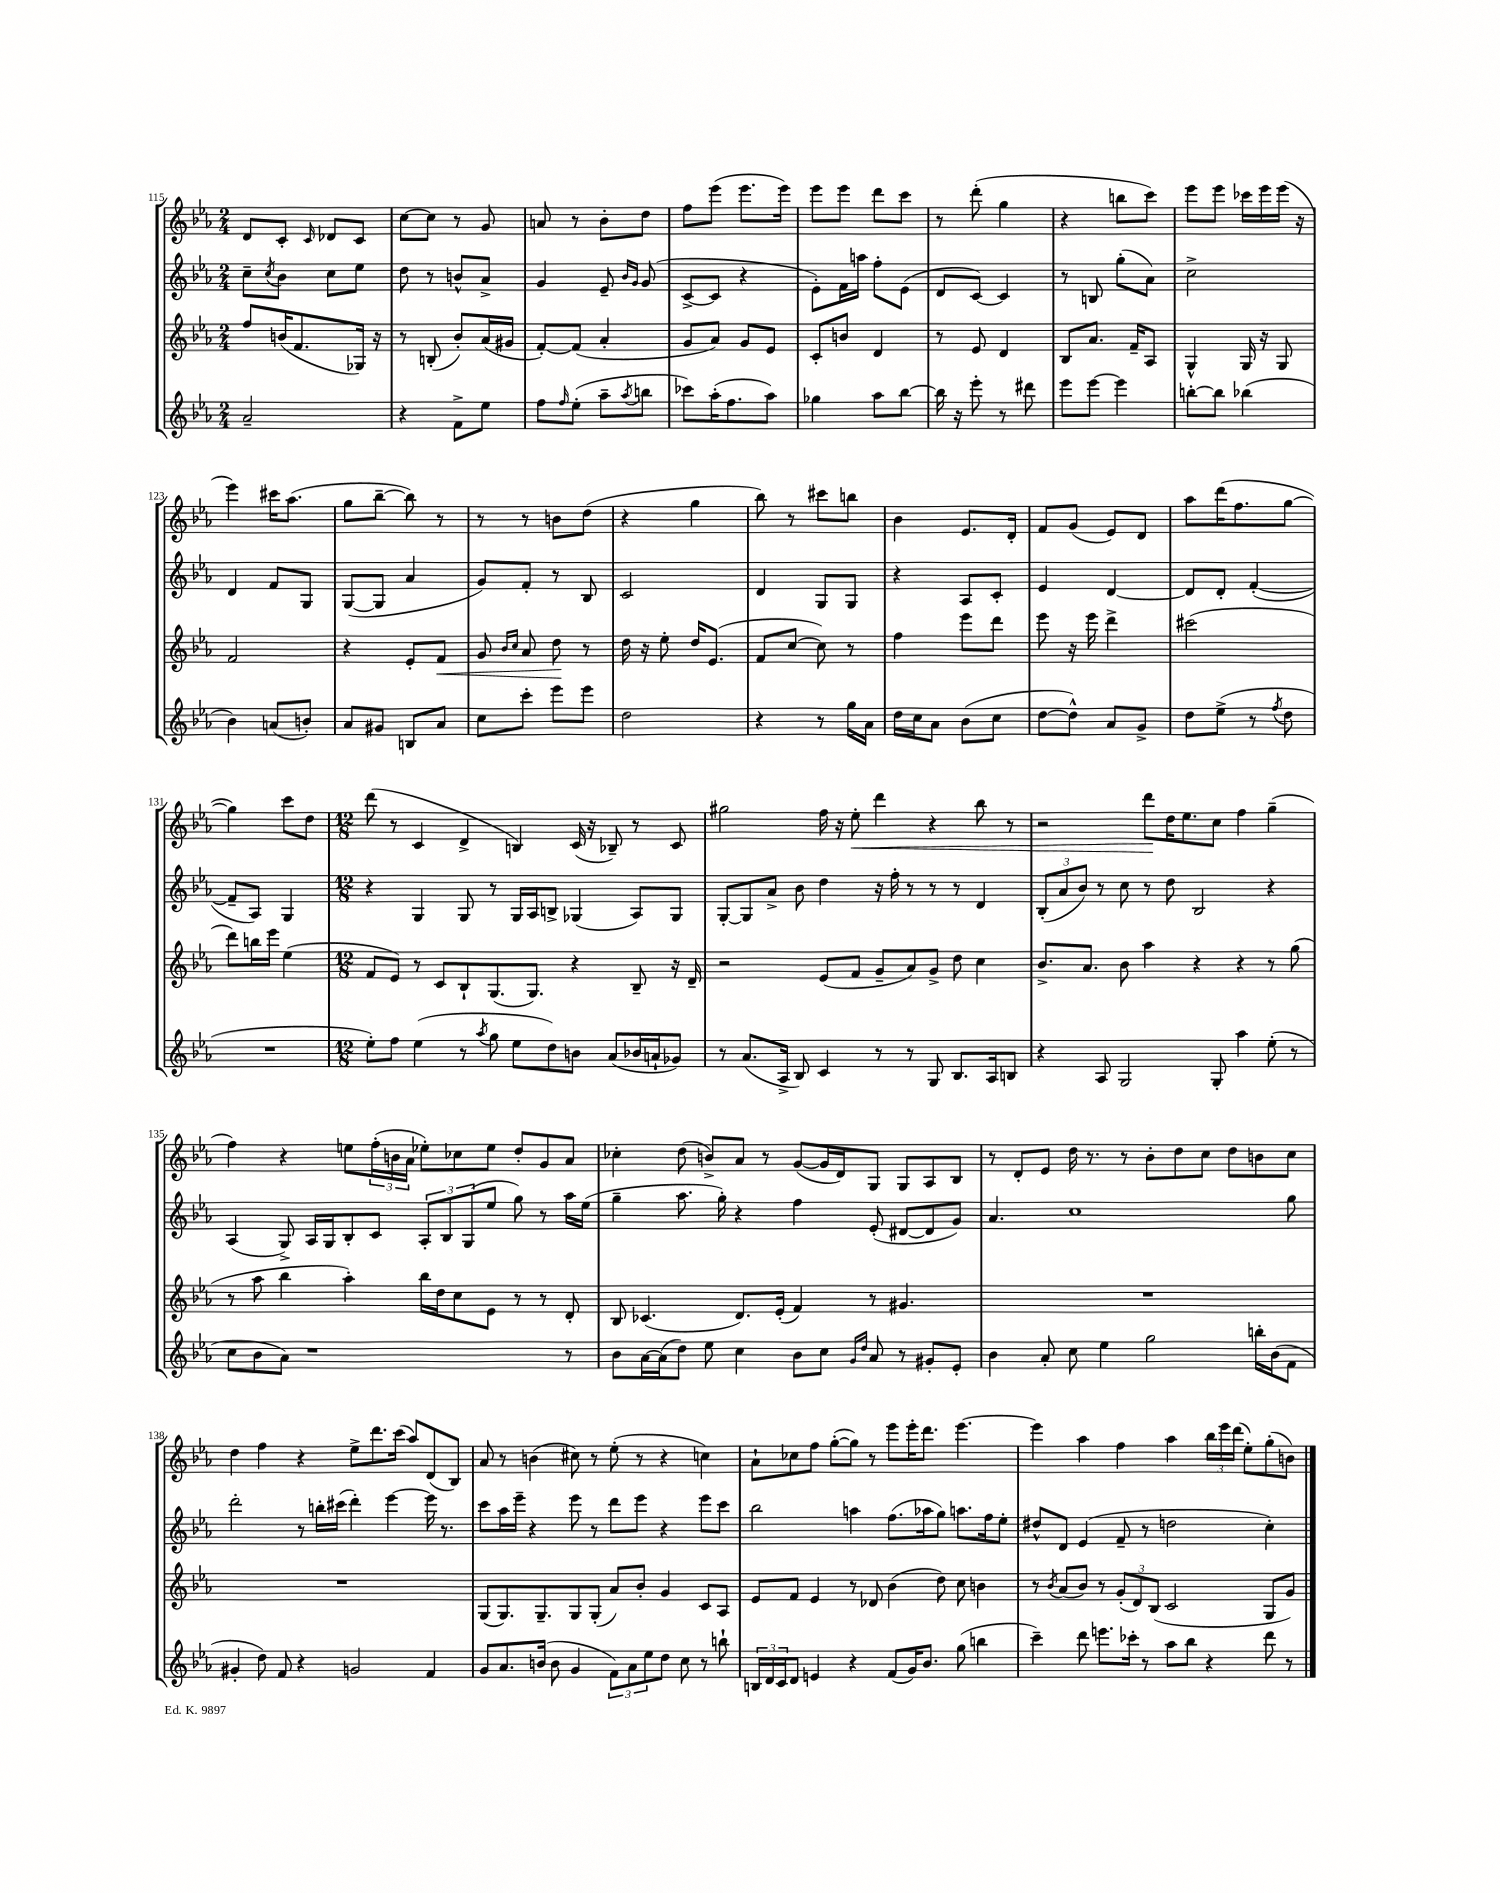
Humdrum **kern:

**kern	**kern	**kern	**kern
*staff4	*staff3	*staff2	*staff1
*clefG2	*clefG2	*clefG2	*clefG2
*k[b-e-a-]	*k[b-e-a-]	*k[b-e-a-]	*k[b-e-a-]
*M2/4	*M2/4	*M2/4	*M2/4
2a-~	8ff	8cc~	8d
.	.	8qcc	.
.	(16b	8b-	8c'
.	8.f	.	.
.	.	.	16qqc
.	.	8cc	8d-
.	16G-)	8ee-	8c
.	16r	.	.
=	=	=	=
4r	8r	8dd	[8cc
.	(8B'	8r	8cc]
8f^	8b-')	8b^^	8r
8ee-	(16a-	8a-^	8g
.	16g#	.	.
=	=	=	=
8ff	[8f')	4g	8a
16qqff	.	.	.
(8ee-'	(8f]	.	8r
8aa-~	4a-'	8e-~	8b-'
.	.	16qqb-	.
8qaa-	.	16qqg	.
8bb	.	(8g	8dd
=	=	=	=
8ccc-)	8g	[8c^	8ff
(16aa-'	8a-)	8c]	(8eee-
8.ff	.	.	.
.	8g	4r	8.eee-
8aa-)	8e-	.	.
.	.	.	16eee-)
=	=	=	=
4gg-	8c'	8e-')	8eee-
.	8b	16f	8eee-
.	.	16aa	.
8aa-	4d	8ff'	8ddd
[8bb-	.	(8e-	8ccc
=	=	=	=
16bb-]	8r	8d	8r
16r	.	.	.
8eee-'	8e-	[8c)	(8ddd'
8r	4d	4c]	4gg
8ddd#	.	.	.
=	=	=	=
8eee-	8B-	8r	4r
[8eee-	8.a-	8B	.
4eee-]	.	(8gg'	8bb
.	16f~	.	.
.	8A-	8a-)	8ccc)
=	=	=	=
[8bb'	4G^^	2cc^	8eee-
8bb]	.	.	8eee-
(4bb-	16G	.	16ccc-
.	16r	.	16eee-
.	8G	.	(16eee-
.	.	.	16r
=	=	=	=
4b-)	2f	4d	4eee-)
(8a	.	8f	16ccc#
.	.	.	(8.aa-
8b')	.	8G	.
=	=	=	=
8a-	4r	([8G	8gg
8g#	.	8G]	[8bb-~
8B	8e-'	4a-	8bb-])
8a-	8f	.	8r
=	=	=	=
8cc	8g	8g)	8r
.	16qqb-	.	.
.	16qqcc	.	.
8ccc'	8a-	8f'	8r
8eee-	8dd	8r	8b
8eee-	8r	8B-	(8dd
=	=	=	=
2dd	16dd	2c	4r
.	16r	.	.
.	8ee-'	.	.
.	16dd	.	4gg
.	(8.e-	.	.
=	=	=	=
4r	8f	4d	8bb-)
.	[8cc	.	8r
8r	8cc])	8G	8ccc#
16gg	8r	8G	8bb
16a-	.	.	.
=	=	=	=
16dd	4ff	4r	4b-
16cc	.	.	.
8a-	.	.	.
(8b-	8eee-	8A-	8.e-
8cc	8ddd	8c'	.
.	.	.	16d'
=	=	=	=
[8dd	8eee-	4e-	8f
8dd^^])	16r	.	(8g
.	16eee-	.	.
8a-	4ddd^	[4d	8e-)
8g^	.	.	8d
=	=	=	=
8dd	(2ccc#	8d]	8aa-
(8ee-^	.	8d'	(16ddd
.	.	.	8.ff
8r	.	([4f'	.
8qff	.	.	.
8dd	.	.	[8gg
=	=	=	=
2r	8ddd)	8f~]	4gg])
.	16bb	8A-)	.
.	16eee-	.	.
.	(4ee-	4G	8ccc
.	.	.	8dd
=	=	=	=
*M12/8	*M12/8	*M12/8	*M12/8
8ee-')	8f	4r	(8ddd
8ff	8e-)	.	8r
(4ee-	8r	4G	4c
.	8c	.	.
8r	8B-`	8G	4d^
8qaa-	.	.	.
8gg	(8.G	8r	.
8ee-	.	16G	4B)
.	8.G)	16A-	.
8dd)	.	8B^	.
8b	4r	(4G-	(16c
.	.	.	16r
(8a-	.	.	8B-~)
16b-	8B-~	8A-)	8r
16a`	.	.	.
8g-)	16r	8G-	8c
.	16d~	.	.
=	=	=	=
8r	2r	[8G'	2gg#
(8.a-	.	8G]	.
.	.	8a-^	.
16A-^	.	.	.
8B-)	.	8b-	.
4c	(8e-	4dd	16ff
.	.	.	16r
.	8f	.	8ee-'
8r	8g~	16r	4ddd
.	.	16ff'	.
8r	8a-)	8r	.
8G	8g^	8r	4r
8.B-	8dd	8r	.
.	4cc	4d	8bb-
16A-	.	.	.
8B	.	.	8r
=	=	=	=
4r	8.b-^	(12B-'	2r
.	.	12a-	.
.	.	12b-)	.
.	8.a-	.	.
8A-	.	8r	.
2G	8b-	8cc	.
.	4aa-	8r	8ddd
.	.	8dd	16dd
.	.	.	8.ee-
.	4r	2B-	.
8G'	.	.	8cc
4aa-	4r	.	4ff
(8ee-'	8r	4r	(4gg~
8r	(8gg	.	.
=	=	=	=
8cc	8r	(4A-	4ff)
8b-	8aa-	.	.
8a-)	4bb-	8G^)	4r
1r	.	16A-	.
.	.	16G	.
.	4aa-')	8B-'	8ee
.	.	8c	(24ff'
.	.	.	24b
.	.	.	24a-
.	16bb-	12A-'	8ee-')
.	16dd	.	.
.	.	12B-	.
.	8cc	.	8cc-
.	.	(12G	.
.	8e-	8ee-	8ee-
.	8r	8gg)	8dd'
.	8r	8r	8g
8r	8d'	16aa-	8a-
.	.	(16ee-	.
=	=	=	=
8b-	8B-	4gg~	4cc-'
[16a-	(4.c-	.	.
(16a-]	.	.	.
8dd)	.	8.aa-	(8dd
8ee-	.	.	8b^)
.	.	16gg')	.
4cc	8.d)	4r	8a-
.	.	.	8r
.	(16e-'	.	.
8b-	4f)	4ff	([8g
8cc	.	.	16g]
.	.	.	16d)
16qqg	.	.	.
16qqdd	.	.	.
8a-	8r	(8e-'	8G
8r	4.g#	[8d#	8G
8g#'	.	8d#]	8A-
8e-'	.	8g)	8B-
=	=	=	=
4b-	1.r	4.a-	8r
.	.	.	8d'
8a-'	.	.	8e-
8cc	.	1cc	16dd
.	.	.	8.r
4ee-	.	.	.
.	.	.	8r
2gg	.	.	8b-'
.	.	.	8dd
.	.	.	8cc
.	.	.	8dd
16bb'	.	.	8b
(16b-	.	.	.
8f	.	8gg	8cc
=	=	=	=
4g#'	1.r	2ddd'	4dd
8dd)	.	.	4ff
8f	.	.	.
4r	.	8r	4r
.	.	16bb'	.
.	.	(16ccc#	.
2g	.	4ddd')	8ee-^
.	.	.	8.ddd
.	.	[4eee-	.
.	.	.	(16ccc
.	.	.	8aa-)
4f	.	16eee-]	(8d
.	.	8.r	.
.	.	.	8B-)
=	=	=	=
8g	(8G	8ccc	8a-
8.a-	8.G)	16aa-	8r
.	.	16eee-~	.
.	.	4r	(4b
(16b	8.G~	.	.
8b	.	.	.
4g	8G	8eee-	8cc#)
.	(8G'	8r	8r
12f)	8a-)	8ddd	(8ee-'
12a-	.	.	.
.	8b-'	8eee-	8r
12ee-	.	.	.
8dd	4g	4r	4r
8cc	.	.	.
8r	8c	8eee-	4cc)
8bb`	8A-	8ccc	.
=	=	=	=
24B	8e-	2bb-	8a-`
24d	.	.	.
24c	.	.	.
8d	8f	.	8cc-
4e	4e-	.	8ff
.	.	.	([8gg'
4r	8r	4aa	8gg])
.	8d-	.	8r
(8f	(4b-	(8.ff	8eee-
16g)	.	.	16eee-'
8.b-	.	16aa-	8.ddd
.	8dd)	8gg)	.
(8gg	8cc	8.aa	[4.eee-
4bb	4b	.	.
.	.	16ff	.
.	.	8ee-'	.
=	=	=	=
4ccc~)	8r	8dd#^^	4eee-]
.	8qb-	.	.
.	(8a-	8d	.
8ddd	8b-)	(4e-	4aa-
8.eee	8r	.	.
.	(12g'	8f~	4ff
16ccc-'	.	.	.
.	12d)	.	.
8r	.	8r	.
.	(12B-	.	.
8aa-	2c	2dd	4aa-
8bb-	.	.	.
4r	.	.	24bb-
.	.	.	24eee-
.	.	.	(24ddd
.	.	.	8ee-')
8ddd	8G	4cc')	(8gg'
8r	8g)	.	8b)
==	==	==	==
*-	*-	*-	*-
